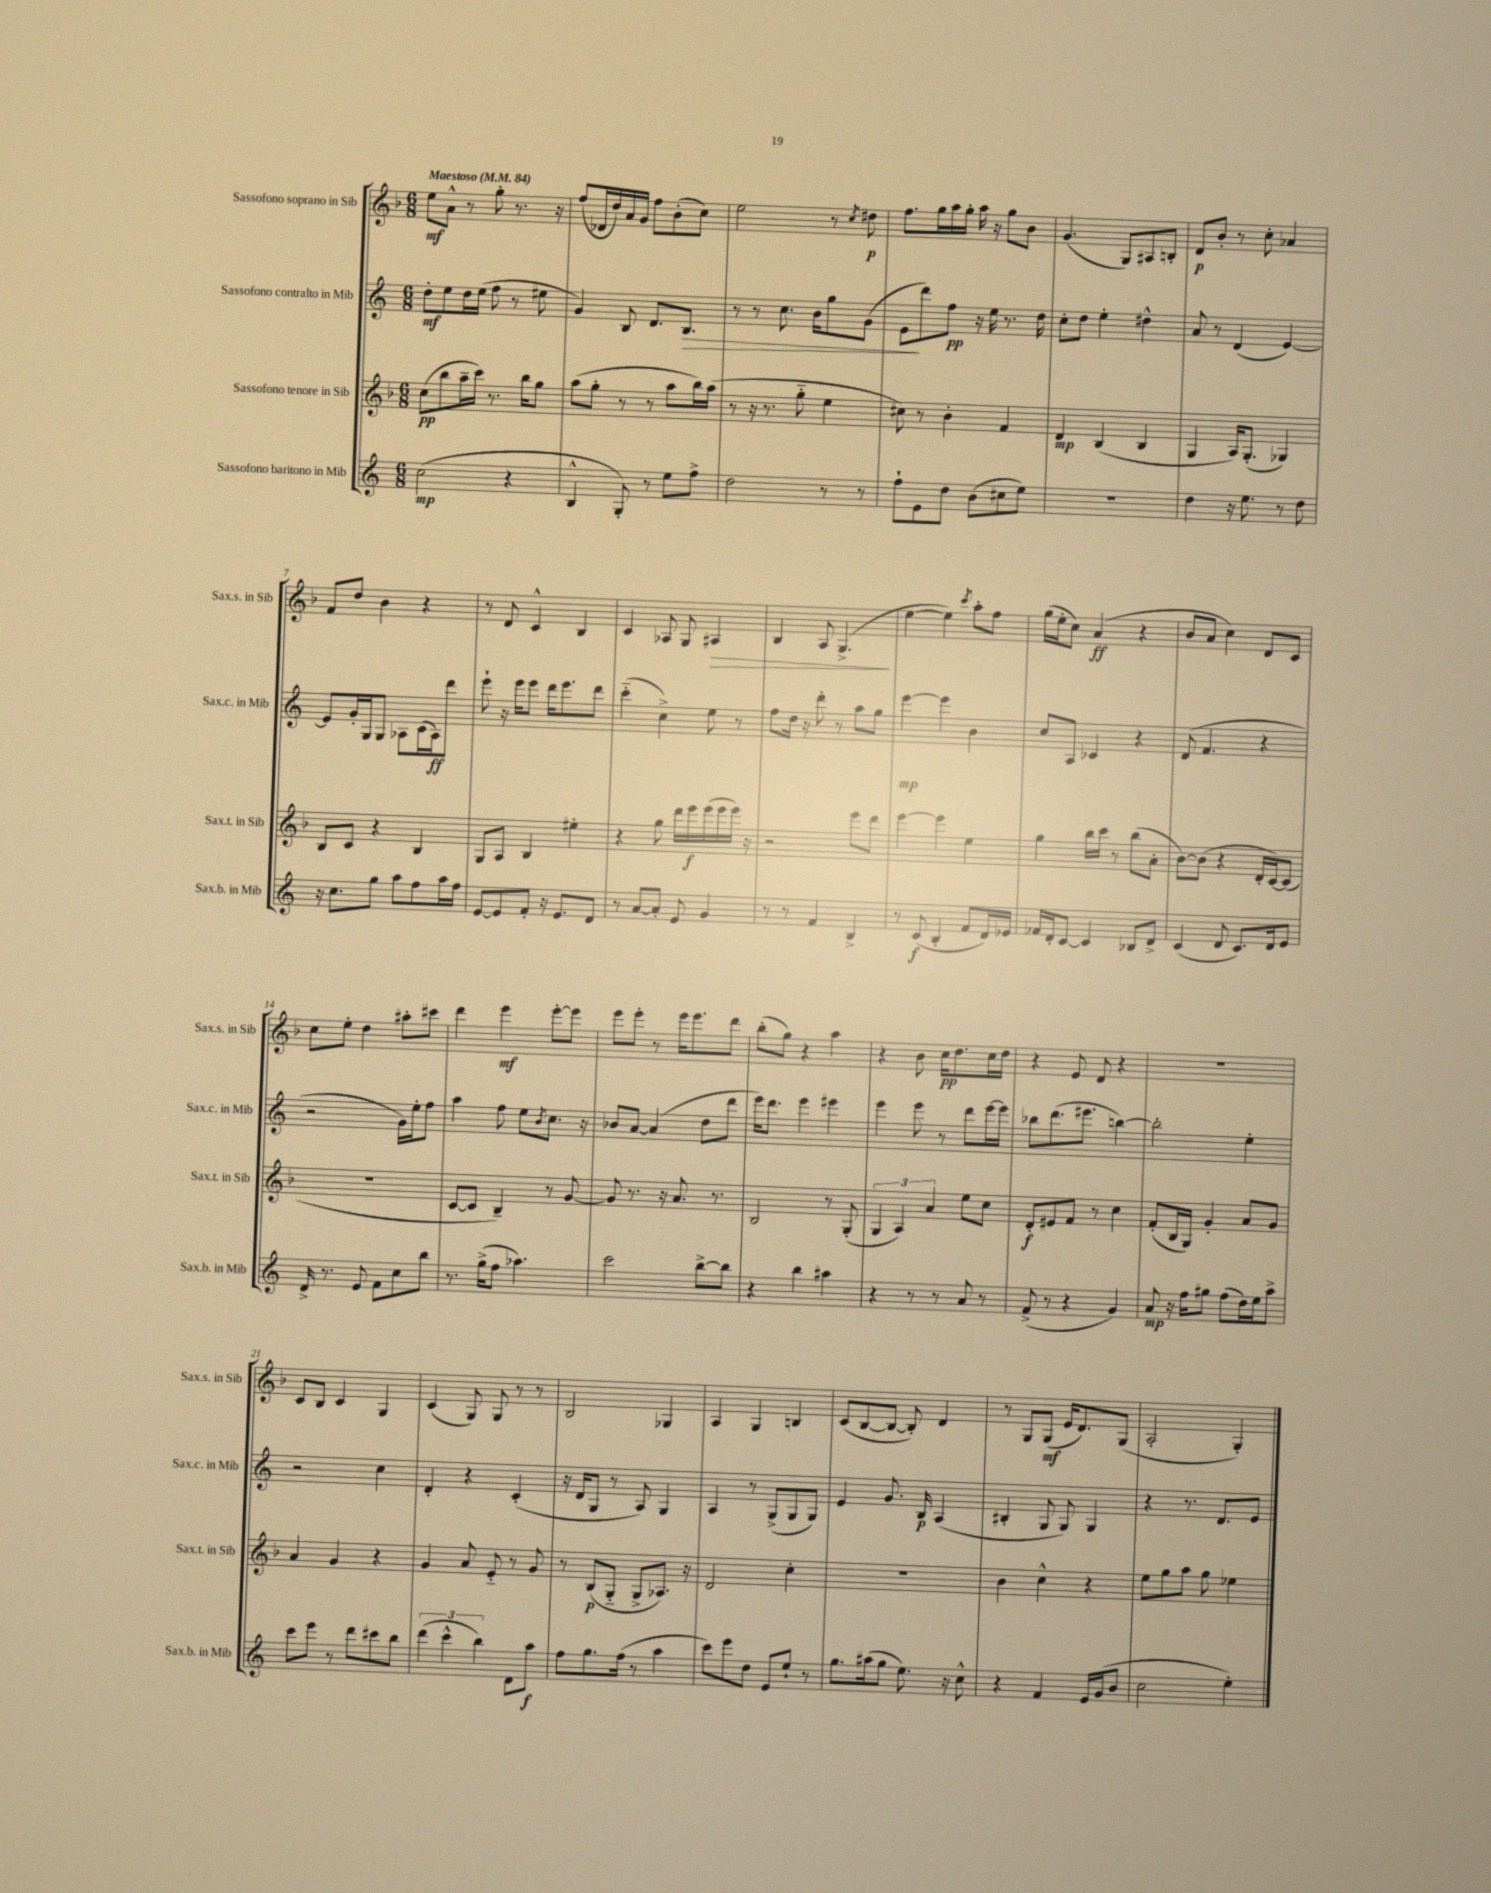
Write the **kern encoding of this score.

**kern	**dynam	**kern	**dynam	**kern	**dynam	**kern	**dynam
*part4	*part4	*part3	*part3	*part2	*part2	*part1	*part1
*staff4	*staff4	*staff3	*staff3	*staff2	*staff2	*staff1	*staff1
*I"Sassofono baritono in Mib	*	*I"Sassofono tenore in Sib	*	*I"Sassofono contralto in Mib	*	*I"Sassofono soprano in Sib	*
*I'Sax.b. in Mib	*	*I'Sax.t. in Sib	*	*I'Sax.c. in Mib	*	*I'Sax.s. in Sib	*
*clefG2	*	*clefG2	*	*clefG2	*	*clefG2	*
*k[]	*	*k[b-]	*	*k[]	*	*k[b-]	*
*M6/8	*	*M6/8	*	*M6/8	*	*M6/8	*
*MM84	*	*MM84	*	*MM84	*	*MM84	*
=1	=1	=1	=1	=1	=1	=1	=1
!	!	!	!	!	!	!LO:TX:a:B:t=Maestoso	!
(2cc\	mp	(8cc\L	pp	8dd'\L	mf	8ee\L	mf
.	.	8bb-\	.	8ee\	.	8a^^\J	.
.	.	16aa~\L	.	16dd\L	.	8r	.
.	.	16ccc\JJ)	.	(16ee\JJ	.	.	.
.	.	8.r	.	8ff\	.	8gg'\	.
4r	.	.	.	8r	.	8.r	.
.	.	16bb-\KL	.	.	.	.	.
.	.	8gg\J	.	8ee#X\	.	.	.
.	.	.	.	.	.	16r	.
=2	=2	=2	=2	=2	=2	=2	=2
4B^^/	.	(8aa\L	.	4g/)	.	(8ff/L	.
.	.	8gg'\J	.	.	.	16d-X/L	.
.	.	.	.	.	.	16dd/)	.
8G'/)	.	8r	.	8B/	.	16a/	.
.	.	.	.	.	.	16g/JJ	.
8r	.	8r	.	8.d/L	.	8ff\L	.
8ee\L	.	8aa\L	.	.	.	(8b-'\	.
!	!	!	!	!	!LO:HP:b	!	!
.	.	.	.	8.B/J	>	.	.
8ff^\J	.	16bb-\L)	.	.	.	8cc\J)	.
.	.	(16aa\JJ	.	.	.	.	.
=3	=3	=3	=3	=3	=3	=3	=3
2dd\	.	8r	.	8r	.	2ee\	.
.	.	16r	.	8r	.	.	.
.	.	8.r	.	.	.	.	.
.	.	.	.	8.cc\	.	.	.
.	.	8gg\	.	.	.	.	.
.	.	.	.	16b\KL	.	.	.
8r	.	4ee\	.	8gg\	.	8r	.
.	.	.	.	.	.	8qcc/	.
8r	.	.	.	(8g\J	.	8dd#X\	p
=4	=4	=4	=4	=4	=4	=4	=4
8ff`\L	.	8cc#X\)	.	8e\L	.	8.ff\L	.
8e\	.	8r	.	8ddd\)	]	.	.
.	.	.	.	.	.	16gg\L	.
8dd\J	.	4b-'\	.	8ff\J	pp	16aa\	.
.	.	.	.	.	.	16gg'\JJ	.
(8b\L	.	.	.	16r	.	16aa\	.
.	.	.	.	16ee\	.	16r	.
8cc#X\	.	4f/	.	8.r	.	8gg\L	.
8ee\J)	.	.	.	.	.	8b-\J	.
.	.	.	.	16dd\	.	.	.
=5	=5	=5	=5	=5	=5	=5	=5
2.r	.	4d/	mp	8cc'\L	.	(4.g/	.
.	.	.	.	8dd\J	.	.	.
.	.	(4B-/	.	4ee'\	.	.	.
.	.	.	.	.	.	8G/L)	.
.	.	4B-/	.	4dd#X^^\	.	8A#X/	.
.	.	.	.	.	.	8Bn'/J	.
=6	=6	=6	=6	=6	=6	=6	=6
4dd\	.	4G/	.	8a/	.	8d/L	p
.	.	.	.	8r	.	8b-'/J	.
16r	.	16A/KL)	.	(4d/	.	8r	.
8.ee\	.	(8.G'/J	.	.	.	.	.
.	.	.	.	.	.	8cc'\	.
8r	.	4G-X/)	.	[4e/)	.	4a-X/	.
8dd\	.	.	.	.	.	.	.
!!LO:LB:g=z
=7	=7	=7	=7	=7	=7	=7	=7
16r	.	8B-/L	.	8e/L]	.	8f/L	.
8.cc\L	.	.	.	.	.	.	.
.	.	8c/J	.	16g'/L	.	8dd/J	.
.	.	.	.	16G/J	.	.	.
8gg\J	.	4r	.	8G/J	.	4b-\	.
8aa\L	.	.	.	8A-X\L	.	.	.
8ff\	.	4B-/	.	(16c\L	.	4r	.
.	.	.	.	16A-\J)	ff	.	.
16aa\L	.	.	.	8ddd\J	.	.	.
16ff\JJ	.	.	.	.	.	.	.
=8	=8	=8	=8	=8	=8	=8	=8
[8e/L	.	8G/L	.	8eee`\	.	8r	.
8e/]	.	8A/J	.	16r	.	8d/	.
.	.	.	.	16eee\KL	.	.	.
8f'/J	.	4B-/	.	8eee\J	.	4c^^/	.
16r	.	.	.	16ddd\KL	.	.	.
8.e/L	.	.	.	8.eee\	.	.	.
.	.	4ee#X'\	.	.	.	4B-/	.
8d/J	.	.	.	8ddd\J	.	.	.
=9	=9	=9	=9	=9	=9	=9	=9
8r	.	4r	.	(4ccc\	.	4c/	.
[8a/L	.	.	.	.	.	.	.
8a'/J]	.	8gg\	.	4cc^\)	.	8A-X/	.
8e/	.	16ddd\LL	.	.	.	8G/	.
.	.	16eee\	f	.	.	.	.
!	!	!	!	!	!	!	!LO:HP:b
4g/	.	(16eee\	.	8ee\	.	4A#X/	>
.	.	16eee\	.	.	.	.	.
.	.	16eee\JJ)	.	8r	.	.	.
.	.	16r	.	.	.	.	.
=10	=10	=10	=10	=10	=10	=10	=10
8r	.	2r	.	8ff\L	.	4B-/	.
8r	.	.	.	16dd\Jk	.	.	.
.	.	.	.	16r	.	.	.
4f/	.	.	.	8ddd'\	.	8A/	.
.	.	.	.	8r	.	(4.G^/	.
4B^/	.	8eee\L	.	8aa\L	.	.	.
.	.	8ddd\J	.	8gg\J	.	.	.
.	.	.	.	.	.	.	]
=11	=11	=11	=11	=11	=11	=11	=11
8r	.	[4eee\	.	[4eee\	mp	[4ee\	.
(8c/	f	.	.	.	.	.	.
4B'/	.	4eee\]	.	4eee\]	.	4ee\])	.
.	.	.	.	.	.	8qccc/	.
8f/L	.	4ee\	.	4b\	.	8aa'\L	.
16d/L)	.	.	.	.	.	8ff\J	.
16e-X/JJ	.	.	.	.	.	.	.
=12	=12	=12	=12	=12	=12	=12	=12
16f-X/LL	.	4gg\	.	8cc/L	.	(16gg\LL	.
16d'/J	.	.	.	.	.	16ee'\J	.
[8c/J	.	.	.	8A/J	.	8cc\J)	.
4c/]	.	16bb-\LL	.	4c-X/	.	(4a/	ff
.	.	16ccc\JJ	.	.	.	.	.
.	.	8r	.	.	.	.	.
8B-X/L	.	(8bb-\L	.	4r	.	4r	.
8d^/J	.	8a'\J	.	.	.	.	.
=13	=13	=13	=13	=13	=13	=13	=13
(4c/	.	[8b-\L)	.	(8d/	.	8b-/L	.
.	.	(8b-\J]	.	4.f/	.	8a/J	.
8d/	.	4r	.	.	.	4cc\)	.
8.c/L)	.	.	.	.	.	.	.
.	.	16d'/LL	.	4r	.	8d/L	.
16d/k	.	[16c/J)	.	.	.	.	.
8e/J	.	(8c/J]	.	.	.	8c/J	.
!!LO:LB:g=z
=14	=14	=14	=14	=14	=14	=14	=14
16d^/	.	2.r	.	2r	.	8cc\L	.
8.r	.	.	.	.	.	.	.
.	.	.	.	.	.	8ee'\J	.
8e/	.	.	.	.	.	4dd\	.
8f\L	.	.	.	.	.	.	.
8cc\	.	.	.	16g\LL)	.	8aa#X'\L	.
.	.	.	.	16ee'\J	.	.	.
8bb\J	.	.	.	8ff\J	.	8ccc#X\J	.
=15	=15	=15	=15	=15	=15	=15	=15
8.r	.	[8c/L	.	4aa\	.	4ddd\	.
.	.	8c/J]	.	.	.	.	.
(16gg^\KL	.	.	.	.	.	.	.
8ff\J	.	4B-~/)	.	8ff\	.	4eee\	mf
4.aa-X\)	.	.	.	8ee\L	.	.	.
.	.	.	.	8qb/	.	.	.
.	.	8r	.	8.cc\J	.	[8eee'\L	.
.	.	[8g/	.	.	.	8eee\J]	.
.	.	.	.	16r	.	.	.
=16	=16	=16	=16	=16	=16	=16	=16
2ccc\	.	8g/]	.	8b-X/L	.	8eee\L	.
.	.	8.r	.	[8a/J	.	8eee'\J	.
.	.	.	.	(4a/]	.	8r	.
.	.	16r	.	.	.	.	.
.	.	8.a/	.	.	.	16eee\KL	.
.	.	.	.	.	.	8.eee\	.
[8bb^\L	.	.	.	8dd\L	.	.	.
.	.	8.r	.	.	.	.	.
8bb\J]	.	.	.	8ddd\J	.	8ddd\J	.
=17	=17	=17	=17	=17	=17	=17	=17
4r	.	2B-/	.	16eee\KL)	.	(8bb-'\L	.
.	.	.	.	8.ddd\J	.	.	.
.	.	.	.	.	.	8gg\J)	.
4bb\	.	.	.	4eee\	.	4r	.
4aa#X\	.	8r	.	4eee#X\	.	4aa\	.
.	.	(8G'/	.	.	.	.	.
=18	=18	=18	=18	=18	=18	=18	=18
4r	.	6G/	.	4eee\	.	4r	.
.	.	6A/)	.	.	.	.	.
8r	.	.	.	8eee\	.	8b-\	.
.	.	6a/	.	.	.	.	.
8r	.	.	.	8r	.	16cc\KL	pp
.	.	.	.	.	.	8.dd\	.
8a/	.	8ee\L	.	8ddd\L	.	.	.
8r	.	8cc\J	.	[16eee\L	.	16cc\L	.
.	.	.	.	16eee\JJ]	.	16dd\JJ	.
=19	=19	=19	=19	=19	=19	=19	=19
(8f^/	.	8d'/L	f	8bb-X\L	.	4r	.
8r	.	8e#X/	.	(8.ddd\	.	.	.
4r	.	8f/J	.	.	.	8e/	.
.	.	.	.	8.eee#X\J	.	.	.
.	.	8r	.	.	.	8d/	.
4g/)	.	4cc\	.	[4bbn\)	.	4r	.
=20	=20	=20	=20	=20	=20	=20	=20
8a/	mp	(8f'/L	.	2bb'\]	.	2.r	.
16r	.	16B-/L	.	.	.	.	.
16ff\KL	.	16G/JJ)	.	.	.	.	.
8gg#X\J	.	4g'/	.	.	.	.	.
(8ff\L	.	.	.	.	.	.	.
16dd\L)	.	8a/L	.	4ee'\	.	.	.
16ee\J	.	.	.	.	.	.	.
8aa^\J	.	8g/J	.	.	.	.	.
!!LO:LB:g=z
=21	=21	=21	=21	=21	=21	=21	=21
8ccc\L	.	4a/	.	2r	.	8c/L	.
8eee\J	.	.	.	.	.	8B-/J	.
8r	.	4g/	.	.	.	4c/	.
8ddd\L	.	.	.	.	.	.	.
8ccc#X\	.	4r	.	4cc\	.	4G/	.
8bb\J	.	.	.	.	.	.	.
=22	=22	=22	=22	=22	=22	=22	=22
(6ddd\	.	4g/	.	4d'/	.	(4c/	.
6ccc^^\	.	.	.	.	.	.	.
.	.	8a/	.	4r	.	8G/)	.
6bb\)	.	.	.	.	.	.	.
.	.	8e/	.	.	.	8G/	.
8d\L	.	8r	.	(4c'/	.	8r	.
8aa\J	f	8g/	.	.	.	8r	.
=23	=23	=23	=23	=23	=23	=23	=23
8ff\L	.	8r	.	16r	.	2B-/	.
.	.	.	.	16d/KL	.	.	.
8.gg\	.	(8B-/L	p	8G/J	.	.	.
.	.	8G/J	.	8r	.	.	.
(16ff\Jk	.	.	.	.	.	.	.
8r	.	8G^/L	.	8A/)	.	.	.
4aa\	.	8.A-X/J)	.	4G/	.	4G-X/	.
.	.	16r	.	.	.	.	.
=24	=24	=24	=24	=24	=24	=24	=24
8ccc\L)	.	2d/	.	4A/	.	4A/	.
8eee\	.	.	.	.	.	.	.
8dd\J	.	.	.	8r	.	4G/	.
8e/L	.	.	.	(8G^/L	.	.	.
8ee`/J	.	4cc'\	.	8G/	.	4Bn/	.
8r	.	.	.	8G/J)	.	.	.
=25	=25	=25	=25	=25	=25	=25	=25
8.gg\L	.	2.r	.	4e/	.	(8c/L	.
.	.	.	.	.	.	[8B-/	.
(16aa#X\k	.	.	.	.	.	.	.
8gg\J	.	.	.	8.g/	.	8B-/J_	.
8.ee\)	.	.	.	.	.	8B-'/])	.
.	.	.	.	16B/	p	.	.
.	.	.	.	(4A/	.	4d/	.
16r	.	.	.	.	.	.	.
8cc^^\	.	.	.	.	.	.	.
=26	=26	=26	=26	=26	=26	=26	=26
4r	.	4b-\	.	4B#X'/	.	8r	.
.	.	.	.	.	.	8G/L	.
4f/	.	4cc^^\	.	8G/	.	(8G/J	mf
.	.	.	.	8G/)	.	16e/KL	.
.	.	.	.	.	.	8.d/)	.
16e/LL	.	4r	.	4G/	.	.	.
(16g/J	.	.	.	.	.	.	.
8b/J	.	.	.	.	.	(8G/J	.
=27	=27	=27	=27	=27	=27	=27	=27
2cc\	.	8ee\L	.	4r	.	2A'/	.
.	.	8gg\	.	.	.	.	.
.	.	8aa\J	.	8.r	.	.	.
.	.	8gg\	.	.	.	.	.
.	.	.	.	8.d/L	.	.	.
4ee'\)	.	4ee-X\	.	.	.	4G'/)	.
.	.	.	.	8e/J	.	.	.
==	==	==	==	==	==	==	==
*-	*-	*-	*-	*-	*-	*-	*-
